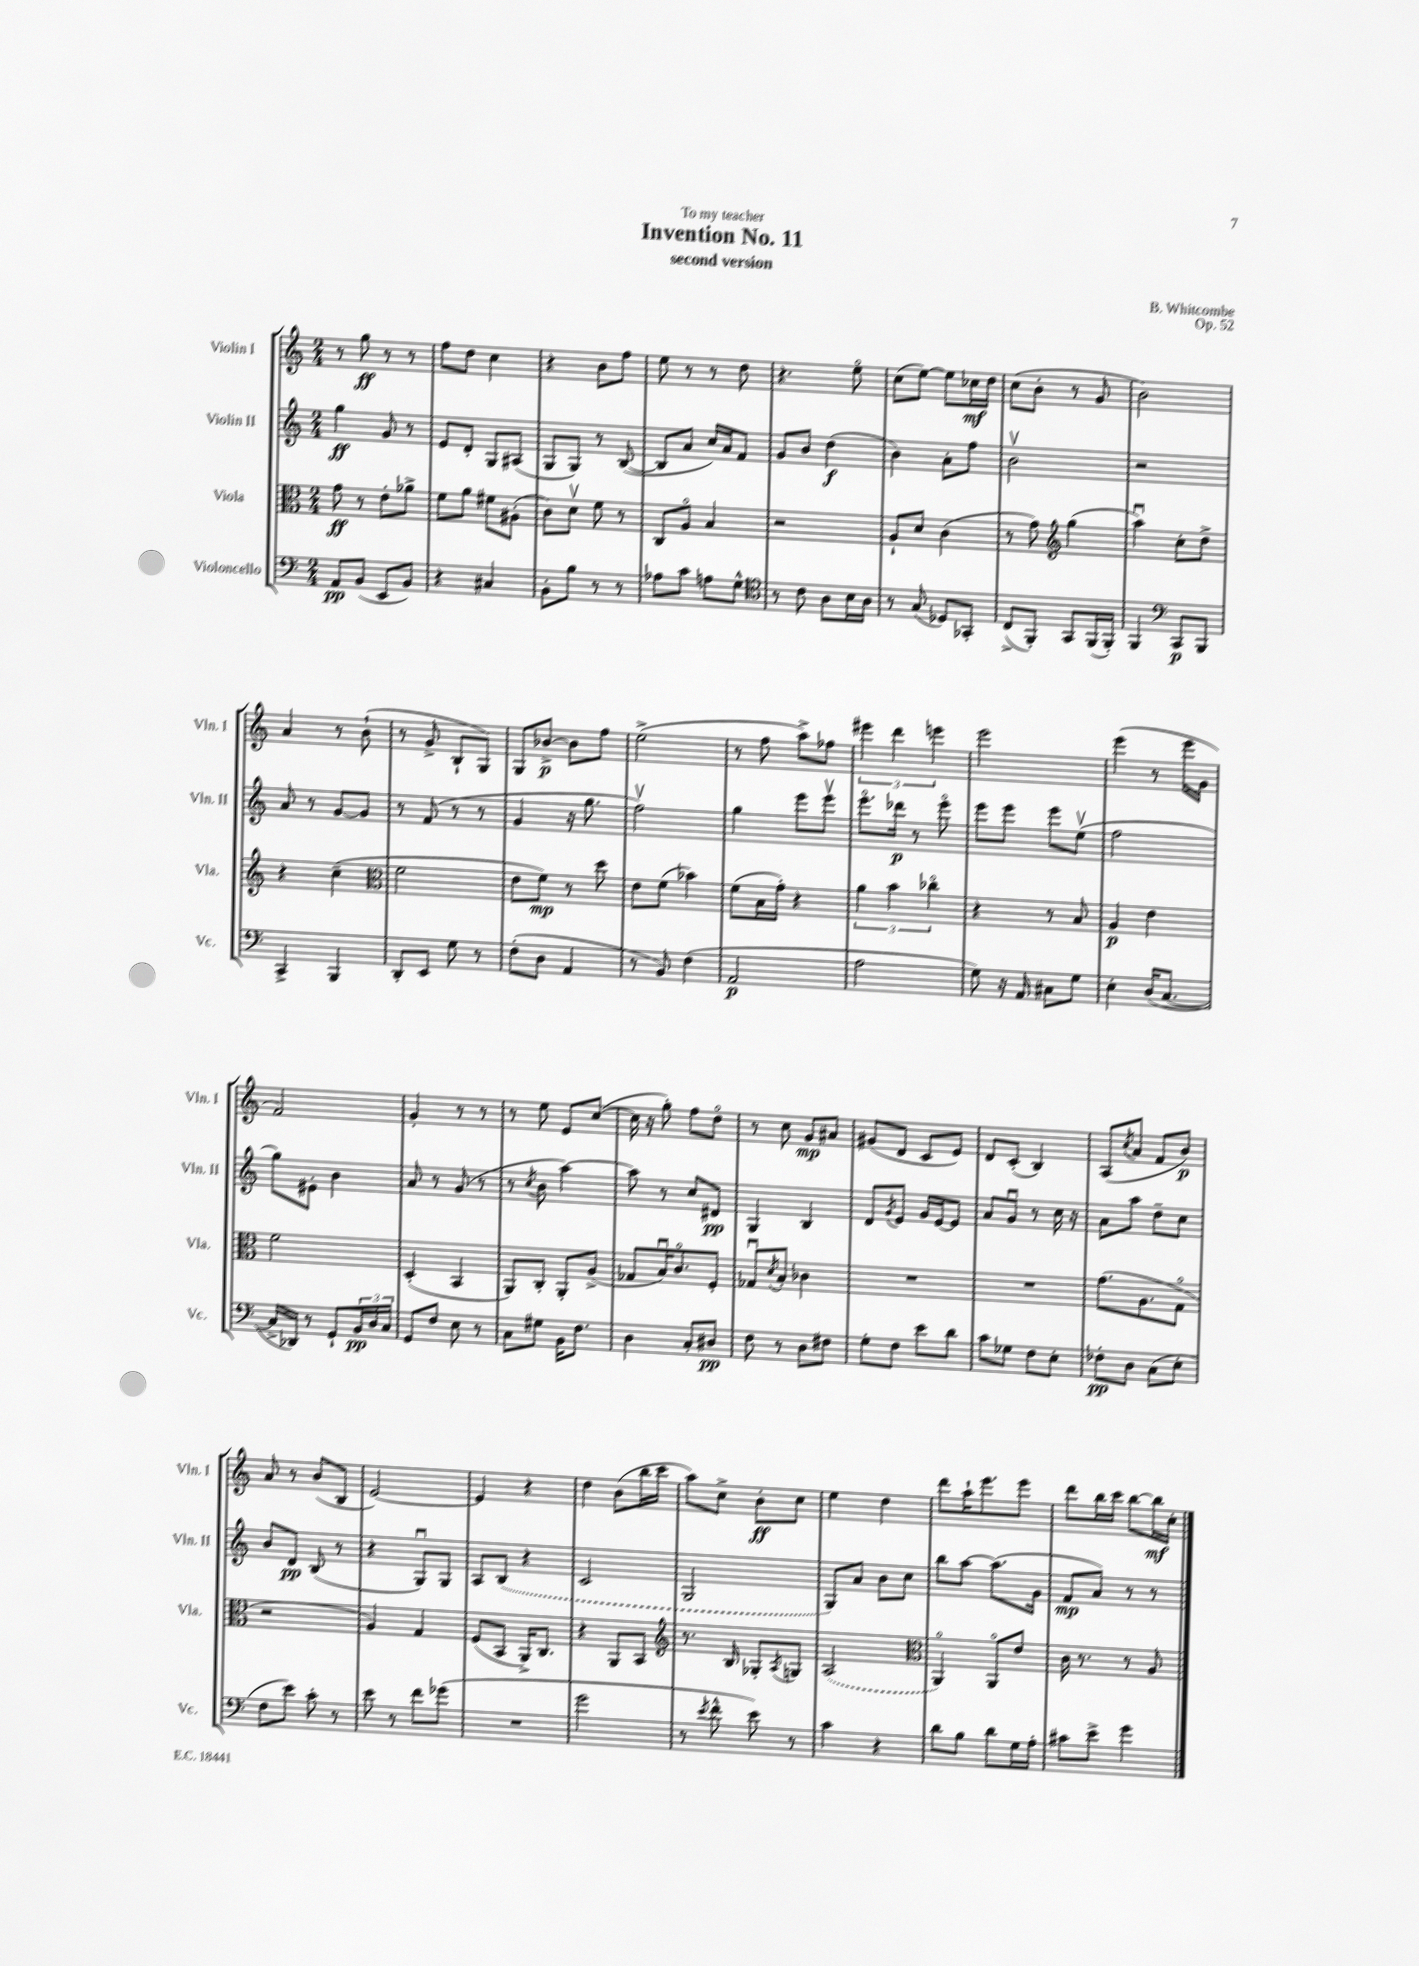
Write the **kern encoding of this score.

**kern	**dynam	**kern	**dynam	**kern	**dynam	**kern	**dynam
*part4	*part4	*part3	*part3	*part2	*part2	*part1	*part1
*staff4	*staff4	*staff3	*staff3	*staff2	*staff2	*staff1	*staff1
*I"Violoncello	*	*I"Viola	*	*I"Violin II	*	*I"Violin I	*
*I'Vc.	*	*I'Vla.	*	*I'Vln. II	*	*I'Vln. I	*
*clefF4	*	*clefC3	*	*clefG2	*	*clefG2	*
*k[]	*	*k[]	*	*k[]	*	*k[]	*
*M2/4	*	*M2/4	*	*M2/4	*	*M2/4	*
=1	=1	=1	=1	=1	=1	=1	=1
8AA/L	pp	8g\	ff	4gg\	ff	8r	.
(8BB/J	.	8r	.	.	.	8gg\	ff
8EE/L	.	8e'\L	.	8g/	.	8r	.
8BB/J)	.	8a-X^\J	.	8r	.	8r	.
=2	=2	=2	=2	=2	=2	=2	=2
4r	.	8f\L	.	8e/L	.	8ff\L	.
.	.	8a\J	.	8d'/J	.	8dd\J	.
4C#X/	.	8f#X\L	.	8G/L	.	4cc\	.
.	.	(8A#X'\J	.	(8A#X/J	.	.	.
=3	=3	=3	=3	=3	=3	=3	=3
8BB'\L	.	8c\L)	.	8G/L	.	4r	.
8B\J	.	8dv\J	.	8G/J)	.	.	.
8r	.	8f\	.	8r	.	8b\L	.
8r	.	8r	.	([8B/	.	8ff\J	.
=4	=4	=4	=4	=4	=4	=4	=4
8A-X\L	.	8C/L	.	8B/L]	.	8ee\	.
8c\J	.	8A/J	.	8a/J	.	8r	.
8An\L	.	4B/	.	16cc/LL)	.	8r	.
.	.	.	.	16a/J	.	.	.
8G^^\J	.	.	.	8f/J	.	8dd\	.
=5	=5	=5	=5	=5	=5	=5	=5
*clefC4	*	*	*	*	*	*	*
8r	.	2r	.	8g/L	.	4.r	.
8c\	.	.	.	8b/J	.	.	.
8A\L	.	.	.	(4dd\	f	.	.
16B\L	.	.	.	.	.	8ee\	.
16A\JJ	.	.	.	.	.	.	.
=6	=6	=6	=6	=6	=6	=6	=6
8r	.	8A`/L	.	4b\)	.	(8cc\L	.
(8G/	.	8d/J	.	.	.	[8ee\J)	.
8D-X/L)	.	(4c\	.	8a'\L	.	8ee\L]	.
8GG-X'/J	.	.	.	8ff\J	.	16cc-X\L	mf
.	.	.	.	.	.	16dd\JJ	.
=7	=7	=7	=7	=7	=7	=7	=7
(8C^/L	.	8r	.	2bv\	.	(8cc\L	.
8FF'/J)	.	8g\)	.	.	.	8b'\J	.
*	*	*clefG2	*	*	*	*	*
8GG/L	.	(4gg\	.	.	.	8r	.
(16FF/L	.	.	.	.	.	8g/	.
16FF'/JJ)	.	.	.	.	.	.	.
=8	=8	=8	=8	=8	=8	=8	=8
4FF/	.	4aau\)	.	2r	.	2b\)	.
*clefF4	*	*	*	*	*	*	*
8CC/L	p	8cc'\L	.	.	.	.	.
8BBB/J	.	8dd^\J	.	.	.	.	.
!!LO:LB:g=z
=9	=9	=9	=9	=9	=9	=9	=9
4CC^/	.	4r	.	8a/	.	4a/	.
.	.	.	.	8r	.	.	.
4BBB/	.	(4cc~\	.	[8g/L	.	8r	.
.	.	.	.	8g/J]	.	(8b`\	.
=10	=10	=10	=10	=10	=10	=10	=10
*	*	*clefC3	*	*	*	*	*
8DD'/L	.	2f\	.	8r	.	8r	.
8EE/J	.	.	.	(8f/	.	8g^/	.
8G\	.	.	.	8r	.	8B`/L	.
8r	.	.	.	8r	.	8G/J)	.
=11	=11	=11	=11	=11	=11	=11	=11
(8F'\L	.	8e\L	.	4g/	.	8G/L	.
8D\J	.	8f\J)	mp	.	.	[8b-X^/J	p
4AA/	.	8r	.	16r	.	8b-\L]	.
.	.	.	.	8.gg\	.	.	.
.	.	8dd\	.	.	.	8ff\J	.
=12	=12	=12	=12	=12	=12	=12	=12
8r	.	8e\L	.	2ffv\)	.	(2ee^\	.
8BB/)	.	(8f\J	.	.	.	.	.
(4F\	.	4b-X\)	.	.	.	.	.
=13	=13	=13	=13	=13	=13	=13	=13
2AA/	p	(8f\L	.	4gg\	.	8r	.
.	.	16B\L	.	.	.	8ff\	.
.	.	16g'\JJ)	.	.	.	.	.
.	.	4r	.	8eee\L	.	8aa^\L)	.
.	.	.	.	8eeev\J	.	8ff-X\J	.
=14	=14	=14	=14	=14	=14	=14	=14
2A\	.	6a\	.	8.eee\L	.	6eee#X\	.
.	.	6b\	.	.	.	6ddd\	.
.	.	.	.	16ddd-X\Jk	p	.	.
.	.	.	.	8r	.	.	.
.	.	6cc-X\	.	.	.	6eeen\	.
.	.	.	.	8eee\	.	.	.
=15	=15	=15	=15	=15	=15	=15	=15
8G\)	.	4r	.	8eee\L	.	2eee\	.
16r	.	.	.	8eee\J	.	.	.
16AA/	.	.	.	.	.	.	.
8C#X\L	.	8r	.	8eee\L	.	.	.
8G\J	.	8B/	.	(8eev\J	.	.	.
=16	=16	=16	=16	=16	=16	=16	=16
4E'\	.	4A/	p	2ff\	.	(4eee\	.
(16D/KL	.	4e\	.	.	.	8r	.
[8.C/J	.	.	.	.	.	.	.
.	.	.	.	.	.	16eee\LL	.
.	.	.	.	.	.	16g\JJ	.
!!LO:LB:g=z
=17	=17	=17	=17	=17	=17	=17	=17
16C^/LL]	.	2f\	.	8gg\L)	.	2f/)	.
16DD-X/JJ)	.	.	.	.	.	.	.
8r	.	.	.	8e#X'\J	.	.	.
8GG`/L	.	.	.	4b\	.	.	.
24BB/L	pp	.	.	.	.	.	.
24D/	.	.	.	.	.	.	.
24C/JJ	.	.	.	.	.	.	.
=18	=18	=18	=18	=18	=18	=18	=18
8GG/L	.	(4D'/	.	8a/	.	4g'/	.
8F/J	.	.	.	8r	.	.	.
8E\	.	4BB/	.	(8g/	.	8r	.
8r	.	.	.	8r	.	8r	.
=19	=19	=19	=19	=19	=19	=19	=19
8C\L	.	8AA/L)	.	8r	.	8r	.
.	.	.	.	8qcc/	.	.	.
8G#X\J	.	8C'/J	.	8b\	.	8ee\	.
16BB\KL	.	8AA'/L	.	[4aa\)	.	8e/L	.
8.F\J	.	.	.	.	.	.	.
.	.	(8A^/J	.	.	.	([8cc/J	.
=20	=20	=20	=20	=20	=20	=20	=20
4D\	.	8G-X/L	.	8aa\]	.	16cc\]	.
.	.	.	.	.	.	16r	.
.	.	16Bu/K)	.	8r	.	8gg'\)	.
.	.	8.c/	.	.	.	.	.
8C'/L	.	.	.	8cc/L	.	8ff\L	.
8D#X/J	pp	8F'/J	.	8d#X/J	pp	8dd\J	.
=21	=21	=21	=21	=21	=21	=21	=21
8F\	.	8G-Xu/L	.	4G/	.	8r	.
.	.	8qd/	.	.	.	.	.
8r	.	8B'/J	.	.	.	8cc\	.
8D\L	.	4c-X\	.	4B/	.	8g/L	mp
8F#X\J	.	.	.	.	.	8a#X/J	.
=22	=22	=22	=22	=22	=22	=22	=22
8G'\L	.	2r	.	8d/L	.	(8g#X/L	.
.	.	.	.	8qg/	.	.	.
8F\J	.	.	.	8e/J	.	8d/J	.
8e\L	.	.	.	16g/LL	.	8c/L	.
.	.	.	.	[16e/J	.	.	.
8d\J	.	.	.	8e/J]	.	8e/J)	.
=23	=23	=23	=23	=23	=23	=23	=23
8c\L	.	2r	.	8a/L	.	8d/L	.
8G-X\J	.	.	.	8gu/J	.	(8c'/J	.
8F\L	.	.	.	8r	.	4B/)	.
8E'\J	.	.	.	16cc\	.	.	.
.	.	.	.	16r	.	.	.
=24	=24	=24	=24	=24	=24	=24	=24
8F-X'\L	pp	(8.g\L	.	8a\L	.	(8A/L	.
.	.	.	.	.	.	8qcc/	.
8D\J	.	.	.	8aa\J	.	8a/J	.
.	.	8.A\	.	.	.	.	.
(8C\L	.	.	.	8dd~\L	.	8f/L	.
8E'\J	.	8G\J	.	8cc\J	.	8b/J)	p
!!LO:LB:g=z
=25	=25	=25	=25	=25	=25	=25	=25
8F\L	.	2r	.	8b/L	.	8a/	.
8e\J)	.	.	.	8d/J	pp	8r	.
8c'\	.	.	.	(8B/	.	(8b/L	.
8r	.	.	.	8r	.	8B/J	.
=26	=26	=26	=26	=26	=26	=26	=26
8e\	.	4A/)	.	4r	.	[2e/)	.
8r	.	.	.	.	.	.	.
8f\L	.	4G/	.	8Gu/L)	.	.	.
(8g-X\J	.	.	.	8G/J	.	.	.
=27	=27	=27	=27	=27	=27	=27	=27
2r	.	(8F/L	.	8A/L	.	4e/]	.
.	.	8BB/J	.	(8B/J	.	.	.
.	.	16AA^/KL)	.	4r	.	4r	.
.	.	8.C/J	.	.	.	.	.
=28	=28	=28	=28	=28	=28	=28	=28
2g\	.	4r	.	2c/	.	4dd\	.
.	.	8AA/L	.	.	.	(8b\L	.
.	.	8BB/J	.	.	.	16bb\L	.
.	.	.	.	.	.	16ccc\JJ	.
=29	=29	=29	=29	=29	=29	=29	=29
*	*	*clefG2	*	*	*	*	*
8r	.	8.r	.	2G/	.	8aa\L)	.
8qe/	.	.	.	.	.	.	.
8f^^\	.	.	.	.	.	8cc^\J	.
.	.	16B/	.	.	.	.	.
8e\)	.	8G-X'/L	.	.	.	8b'\L	ff
.	.	8qA/	.	.	.	.	.
8r	.	8Gn/J	.	.	.	8cc\J	.
=30	=30	=30	=30	=30	=30	=30	=30
4c\	.	(2A/	.	8G/L)	.	4ee\	.
.	.	.	.	8a/J	.	.	.
4r	.	.	.	8b\L	.	4dd\	.
.	.	.	.	8cc\J	.	.	.
=31	=31	=31	=31	=31	=31	=31	=31
*	*	*clefC3	*	*	*	*	*
8d\L	.	4AA/)	.	8bb\L	.	8ddd\L	.
8B\J	.	.	.	[8aa\J	.	16aa`\K	.
.	.	.	.	.	.	8.eee\	.
8d\L	.	8AA/L	.	(8.aa\L]	.	.	.
16G\L	.	8e/J	.	.	.	8eee\J	.
16A'\JJ	.	.	.	16g\Jk	.	.	.
=32	=32	=32	=32	=32	=32	=32	=32
8c#X\L	.	16c\	.	8f/L	mp	8ddd\L	.
.	.	8.r	.	.	.	.	.
8e^\J	.	.	.	8a/J)	.	16bb\L	.
.	.	.	.	.	.	16ccc\JJ	.
4g\	.	8r	.	8r	.	[8bb\L	.
.	.	8A/	.	8r	.	16bb\L]	mf
.	.	.	.	.	.	16cc'\JJ	.
==	==	==	==	==	==	==	==
*-	*-	*-	*-	*-	*-	*-	*-
